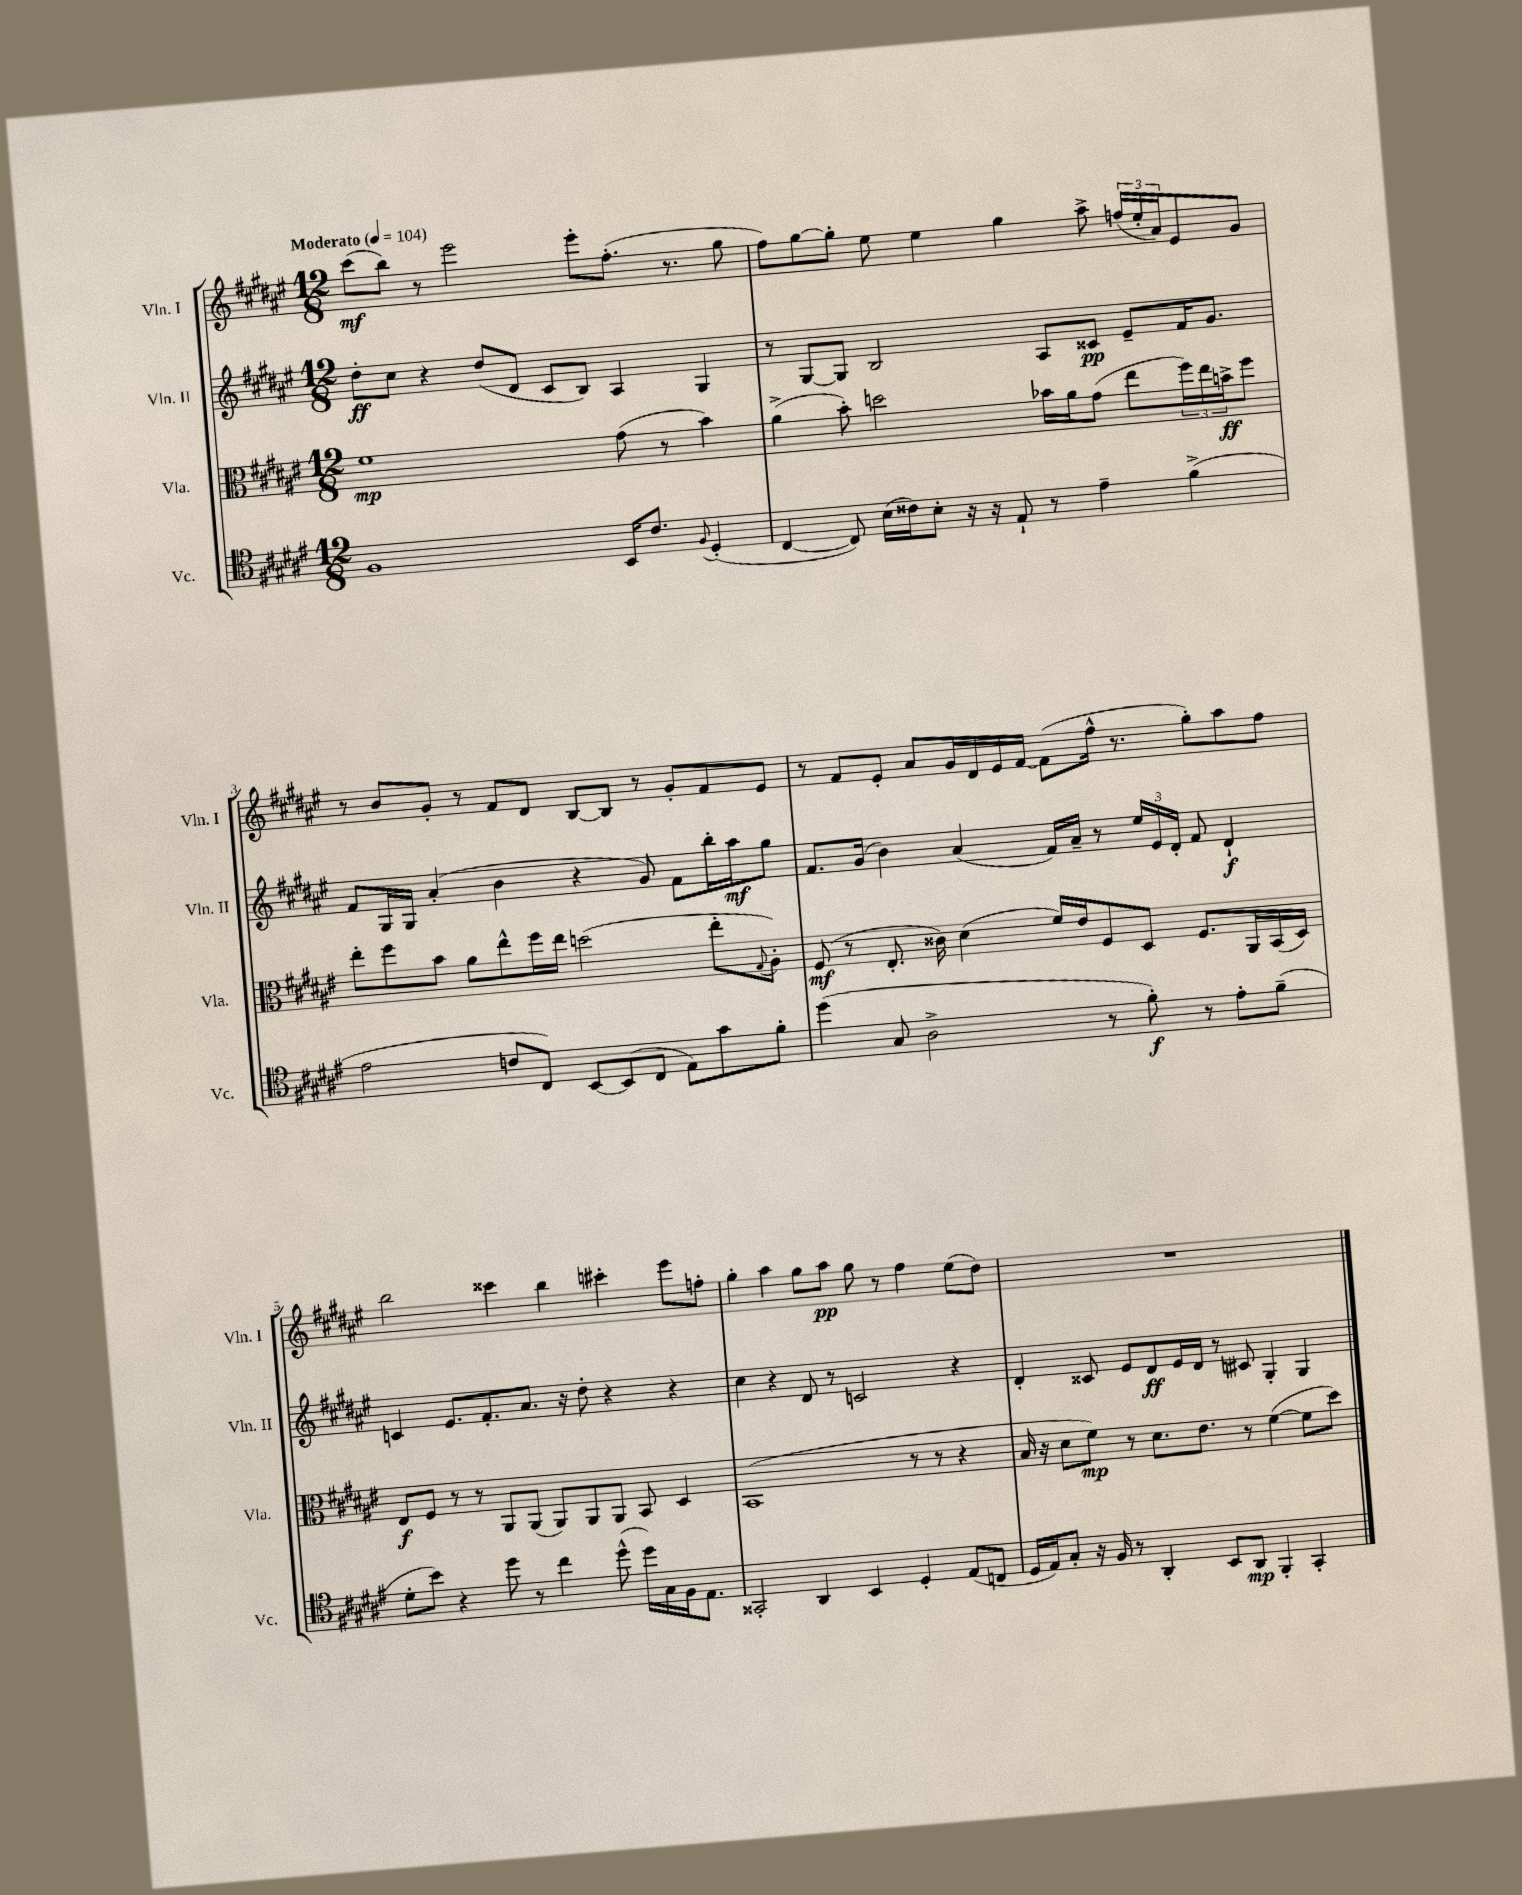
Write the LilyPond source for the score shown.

<<
\new StaffGroup <<
\new Staff = "s0" \with { instrumentName = "Vln. I" shortInstrumentName = "Vln. I" } {
    \clef treble \key fis \major \numericTimeSignature \time 12/8 \tempo "Moderato" 4 = 104
    cis'''8\mf( b''8) r8 eis'''2 eis'''8-. fis''8.-.( r8. gis''8 |
    fis''8) gis''8~ gis''8-. eis''8 eis''4 gis''4 ais''8-> \tuplet 3/2 { f''16( eis''16-. ais'16) } eis'8 gis'8 |
    r8 b'8 gis'8-. r8 fis'8 dis'8 b8~ b8 r8 gis'8-. fis'8 eis'8 |
    r8 fis'8 eis'8-. ais'8 gis'16 dis'16 eis'16 fis'16~ fis'8( fis''16-^ r8. gis''8-.) ais''8 fis''8 |
    b''2 cisis'''4 b''4 cis'''4-. eis'''8 f''8-. |
    gis''4-. ais''4 gis''8 ais''8\pp gis''8 r8 fis''4 eis''8( dis''8) |
    R1. \bar "|." |
}
\new Staff = "s1" \with { instrumentName = "Vln. II" shortInstrumentName = "Vln. II" } {
    \clef treble \key fis \major \numericTimeSignature \time 12/8
    dis''8-.\ff cis''8 r4 dis''8( dis'8 cis'8 b8) ais4 gis4 |
    r8 gis8~ gis8 b2 ais8 cisis'8\pp eis'8-- fis'16 gis'8. |
    fis'8 gis16 gis16 ais'4-.( b'4 r4 gis'8) fis'8 b''16-. ais''16\mf gis''8 |
    fis'8. gis'16( b'4) ais'4( fis'16) ais'16-- r8 \tuplet 3/2 { eis''16 eis'16 dis'16-. } fis'8 dis'4-!\f |
    c'4 eis'8. fis'8.-. ais'8. r16 dis''8-. r4 r4 |
    cis''4 r4 dis'8 r8 c'2 r4 |
    dis'4-. cisis'8 eis'8 dis'8\ff eis'16 dis'16 r8 cis'8 gis4-. gis4 \bar "|." |
}
\new Staff = "s2" \with { instrumentName = "Vla." shortInstrumentName = "Vla." } {
    \clef alto \key fis \major \numericTimeSignature \time 12/8
    fis'1\mp gis'8( r8 b'4) |
    ais'4->( b'8-.) d''2 bes'16 ais'16 gis'8( eis''8 \tuplet 3/2 { fis''16) eis''16 b'16->\ff } fis''8 |
    eis''8-. fis''8 b'8 ais'8 eis''8-^ fis''16 eis''16 d''2( eis''8-. \appoggiatura { gis8 } ais8-.) |
    fis8\mf( r8 eis8.-. cisis'16) dis'4( fis'16) eis'16 fis8 dis8 fis8. ais,16 b,16( dis16) |
    eis8\f fis8 r8 r8 ais,8 ais,8( ais,8) ais,8 ais,8 b,8 dis4 |
    b,1( r8 r8 r4 |
    b16 r16 dis'8 fis'8\mp) r8 dis'8. eis'8. r8 fis'4~( fis'8 dis''8) \bar "|." |
}
\new Staff = "s3" \with { instrumentName = "Vc." shortInstrumentName = "Vc." } {
    \clef tenor \key fis \major \numericTimeSignature \time 12/8
    fis1 b,16 cis'8. \appoggiatura { fis8 } dis4-.( |
    cis4~ cis8) b16( cisis'16) b8-. r16 r16 eis8-! r8 eis'4-- fis'4->( |
    eis'2 c'8 cis8) b,8~ b,8( cis8 eis8) gis'8 fis'8-. |
    dis''4( gis8 ais2-> r8 fis'8-.\f) r8 eis'8-. fis'8--( |
    dis'8-. b'8) r4 dis''8 r8 cis''4 dis''8-^( dis''16) gis16 fis16 eis8. |
    gisis,2-. ais,4 b,4 dis4-. eis8( c8 |
    dis16 eis16) gis8-. r16 fis16 r8 ais,4-. b,8 ais,8\mp fis,4-. gis,4-. \bar "|." |
}
>>
>>
